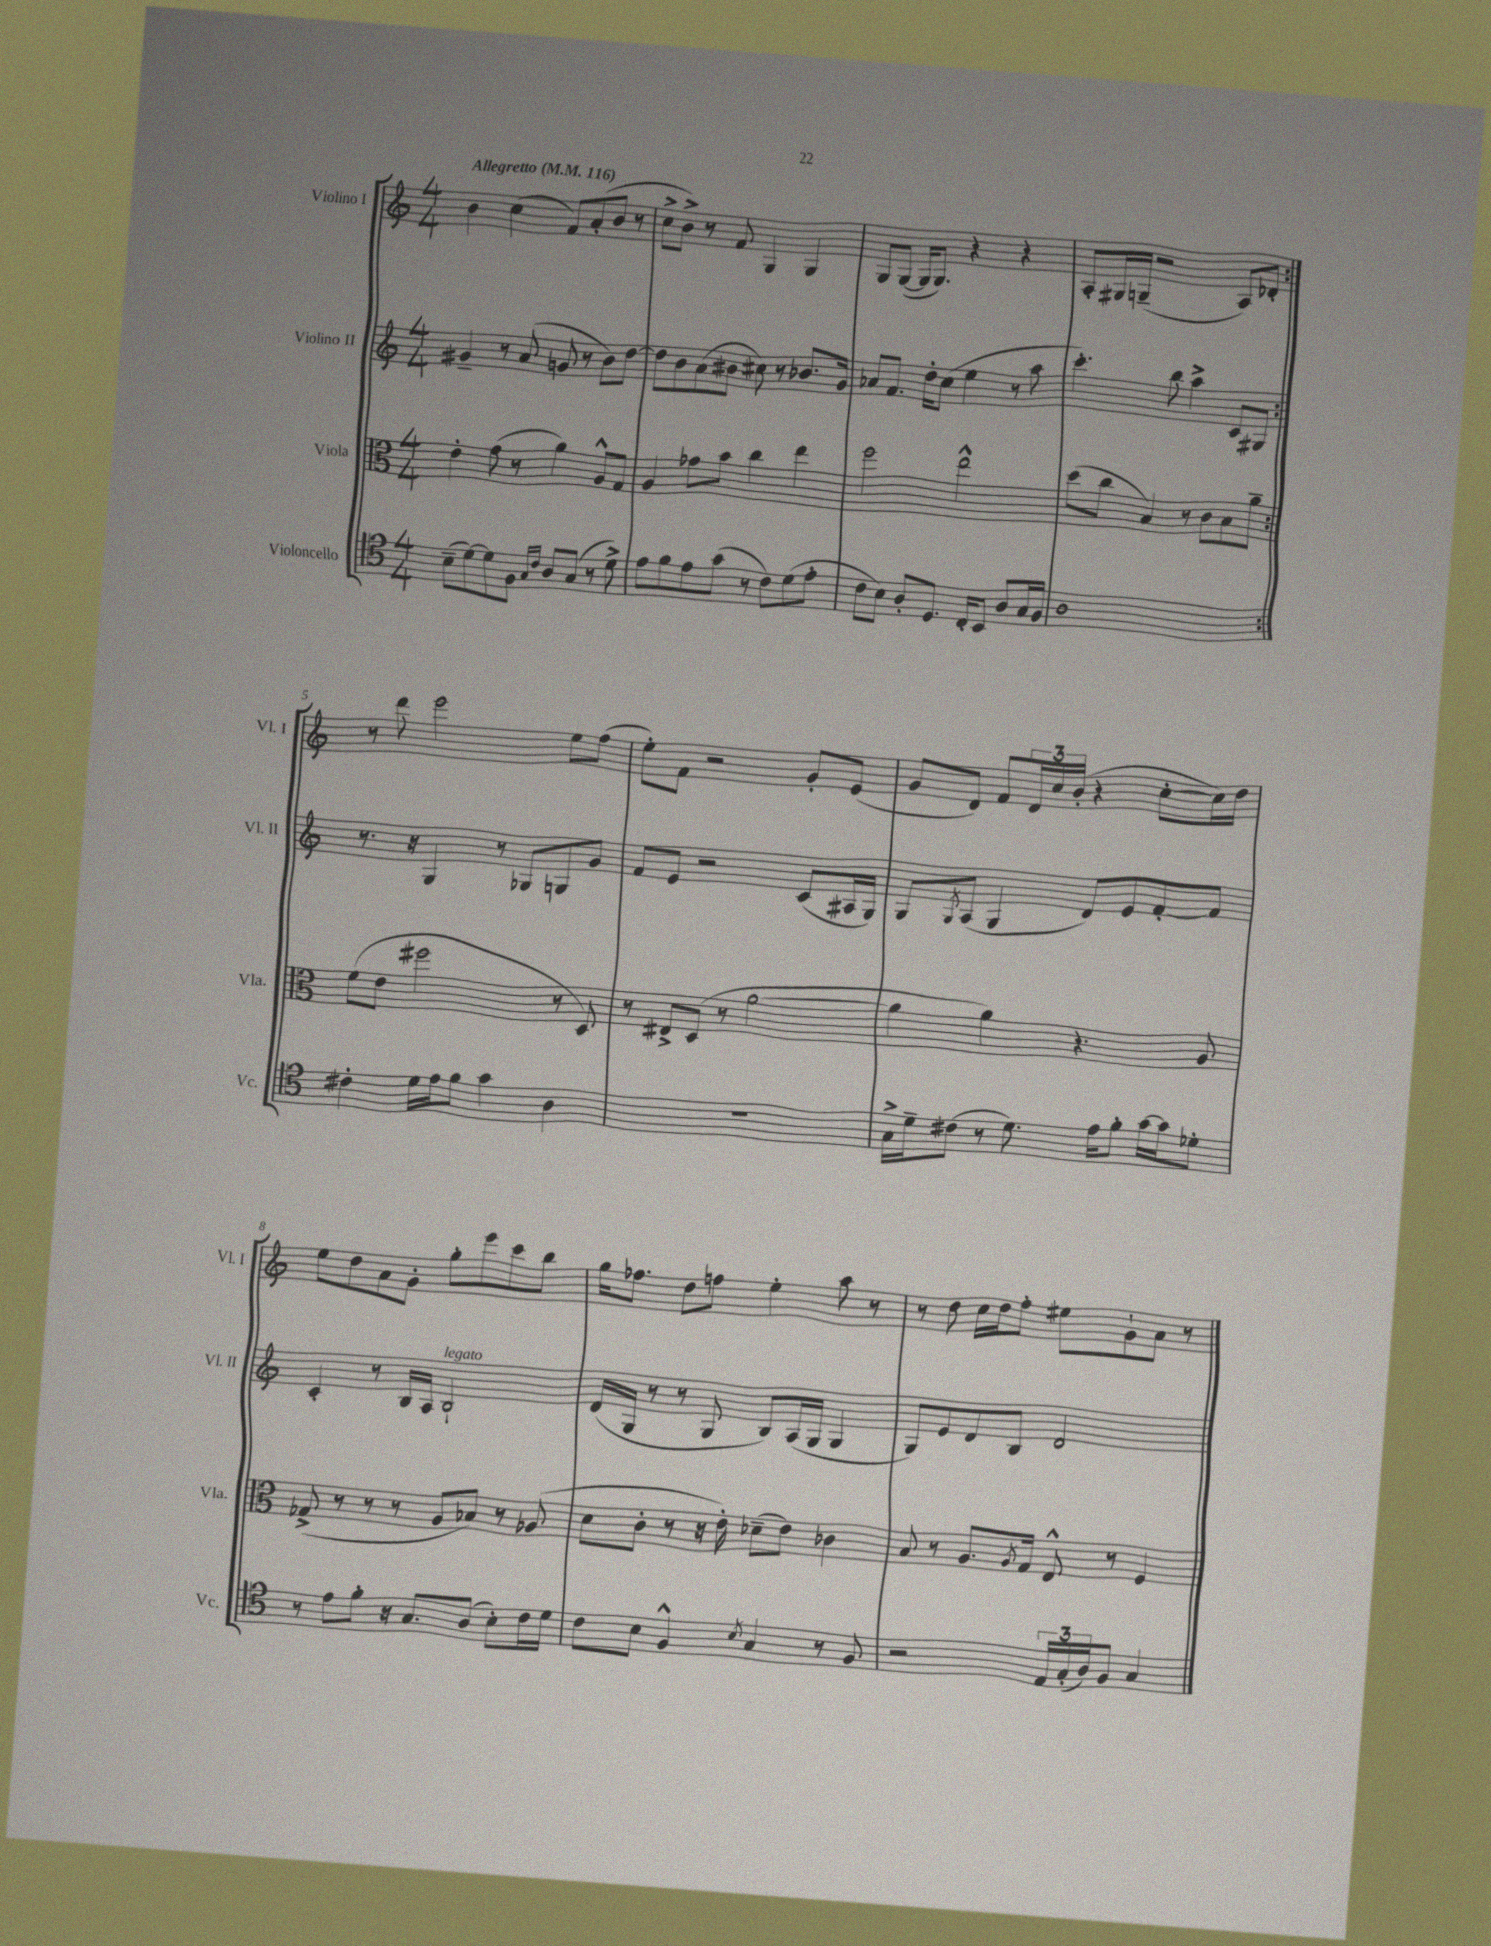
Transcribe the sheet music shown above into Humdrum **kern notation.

**kern	**kern	**kern	**kern
*staff4	*staff3	*staff2	*staff1
*clefC4	*clefC3	*clefG2	*clefG2
*k[]	*k[]	*k[]	*k[]
*M4/4	*M4/4	*M4/4	*M4/4
*MM116	*MM116	*MM116	*MM116
(8B~	4e'	4g#~	4b
[8d)	.	.	.
8d]	(8g	8r	(4cc
8F	8r	(8a	.
16qqG	.	.	.
16qqc	.	.	.
8A	4a)	8g	8f)
(8G	.	8r	(8a'
8r	8A^^	8b)	8b
8d^)	8G	[8dd	8r
=	=	=	=
8e	4A	8dd]	8cc^
8f	.	8b	8b^)
8e	8g-	(8a	8r
(8g	8b	8b#	8f
8r	4cc	8cc#)	4G
8c)	.	8r	.
(8d	4ee	8.b-	4G
8e'	.	.	.
.	.	16g	.
=	=	=	=
8c	2ff	8a-	8G
8B)	.	8.f	([8G
8A'	.	.	16G]
.	.	16dd'	8.G)
8.D	.	(8cc	.
.	2ee^^	4ee	4r
16C'	.	.	.
8BB	.	.	.
8A	.	8r	4r
16G	.	8aa	.
16F	.	.	.
=	=	=	=
1A	(8dd	4.ccc')	8A'
.	8cc	.	16G#
.	.	.	(16G~
.	4B)	.	2r
.	.	8bb	.
.	8r	4aa^	.
.	8c	.	.
.	8B	8c	8A)
.	8a~	8G#	8d-'
=:|!	=:|!	=:|!	=:|!
4c#'	(8f	8.r	8r
.	8e	.	8ddd
.	.	16r	.
16d	2ff#	4G	2eee
16e	.	.	.
8f	.	.	.
4g	.	8r	.
.	.	8G-	.
4A	8r	8G	8ee
.	8D)	8g	(8ff
=	=	=	=
1r	8r	8f	8ee')
.	8E#^	8e	8f
.	(8D	2r	2r
.	8r	.	.
.	[2a	.	.
.	.	(8c	8g'
.	.	16A#	(8e
.	.	16G)	.
=	=	=	=
16G^	4a]	8G	8g
16d~	.	.	.
.	.	8qG	.
(8c#	.	(8A	8d)
8r	4a)	4G	8f
8.d)	.	.	24d
.	.	.	24cc
.	.	.	(24b'
.	4.r	8d)	4r
16e	.	.	.
8f'	.	8e	.
[16g	.	[8f'	[8cc'
16g]	.	.	.
8d-'	8A	8f]	16cc])
.	.	.	16dd
=	=	=	=
8r	(8G-^	4c'	8ee
8e	8r	.	8dd
8f'	8r	8r	8a
16r	8r	16B	8g'
8.G	.	16A	.
.	8A	2B`	8gg'
(8A	8B-)	.	8eee
8B')	8r	.	8ccc
16c	(8A-	.	8bb
16d	.	.	.
=	=	=	=
8c	8d	(16d	16gg
.	.	16G	8.ff-
8B	8c'	8r	.
4F^^	8r	8r	8dd
.	16r	8G	8ff
.	16e')	.	.
8qB	.	.	.
4G	(8d-~	8B)	4ee'
.	8e)	(16A	.
.	.	16G	.
8r	4c-	4G	8aa
8F	.	.	8r
=	=	=	=
2r	8B	8G)	8r
.	8r	8e	8dd
.	8.A	8d	16cc
.	.	.	16dd
.	.	8B	8ff'
.	8qA	.	.
.	16G	.	.
24E	8E^^	2d	8ee#
(24G'	.	.	.
24A)	.	.	.
8F	8r	.	8g`
4G	4F	.	8a
.	.	.	8r
==	==	==	==
*-	*-	*-	*-
